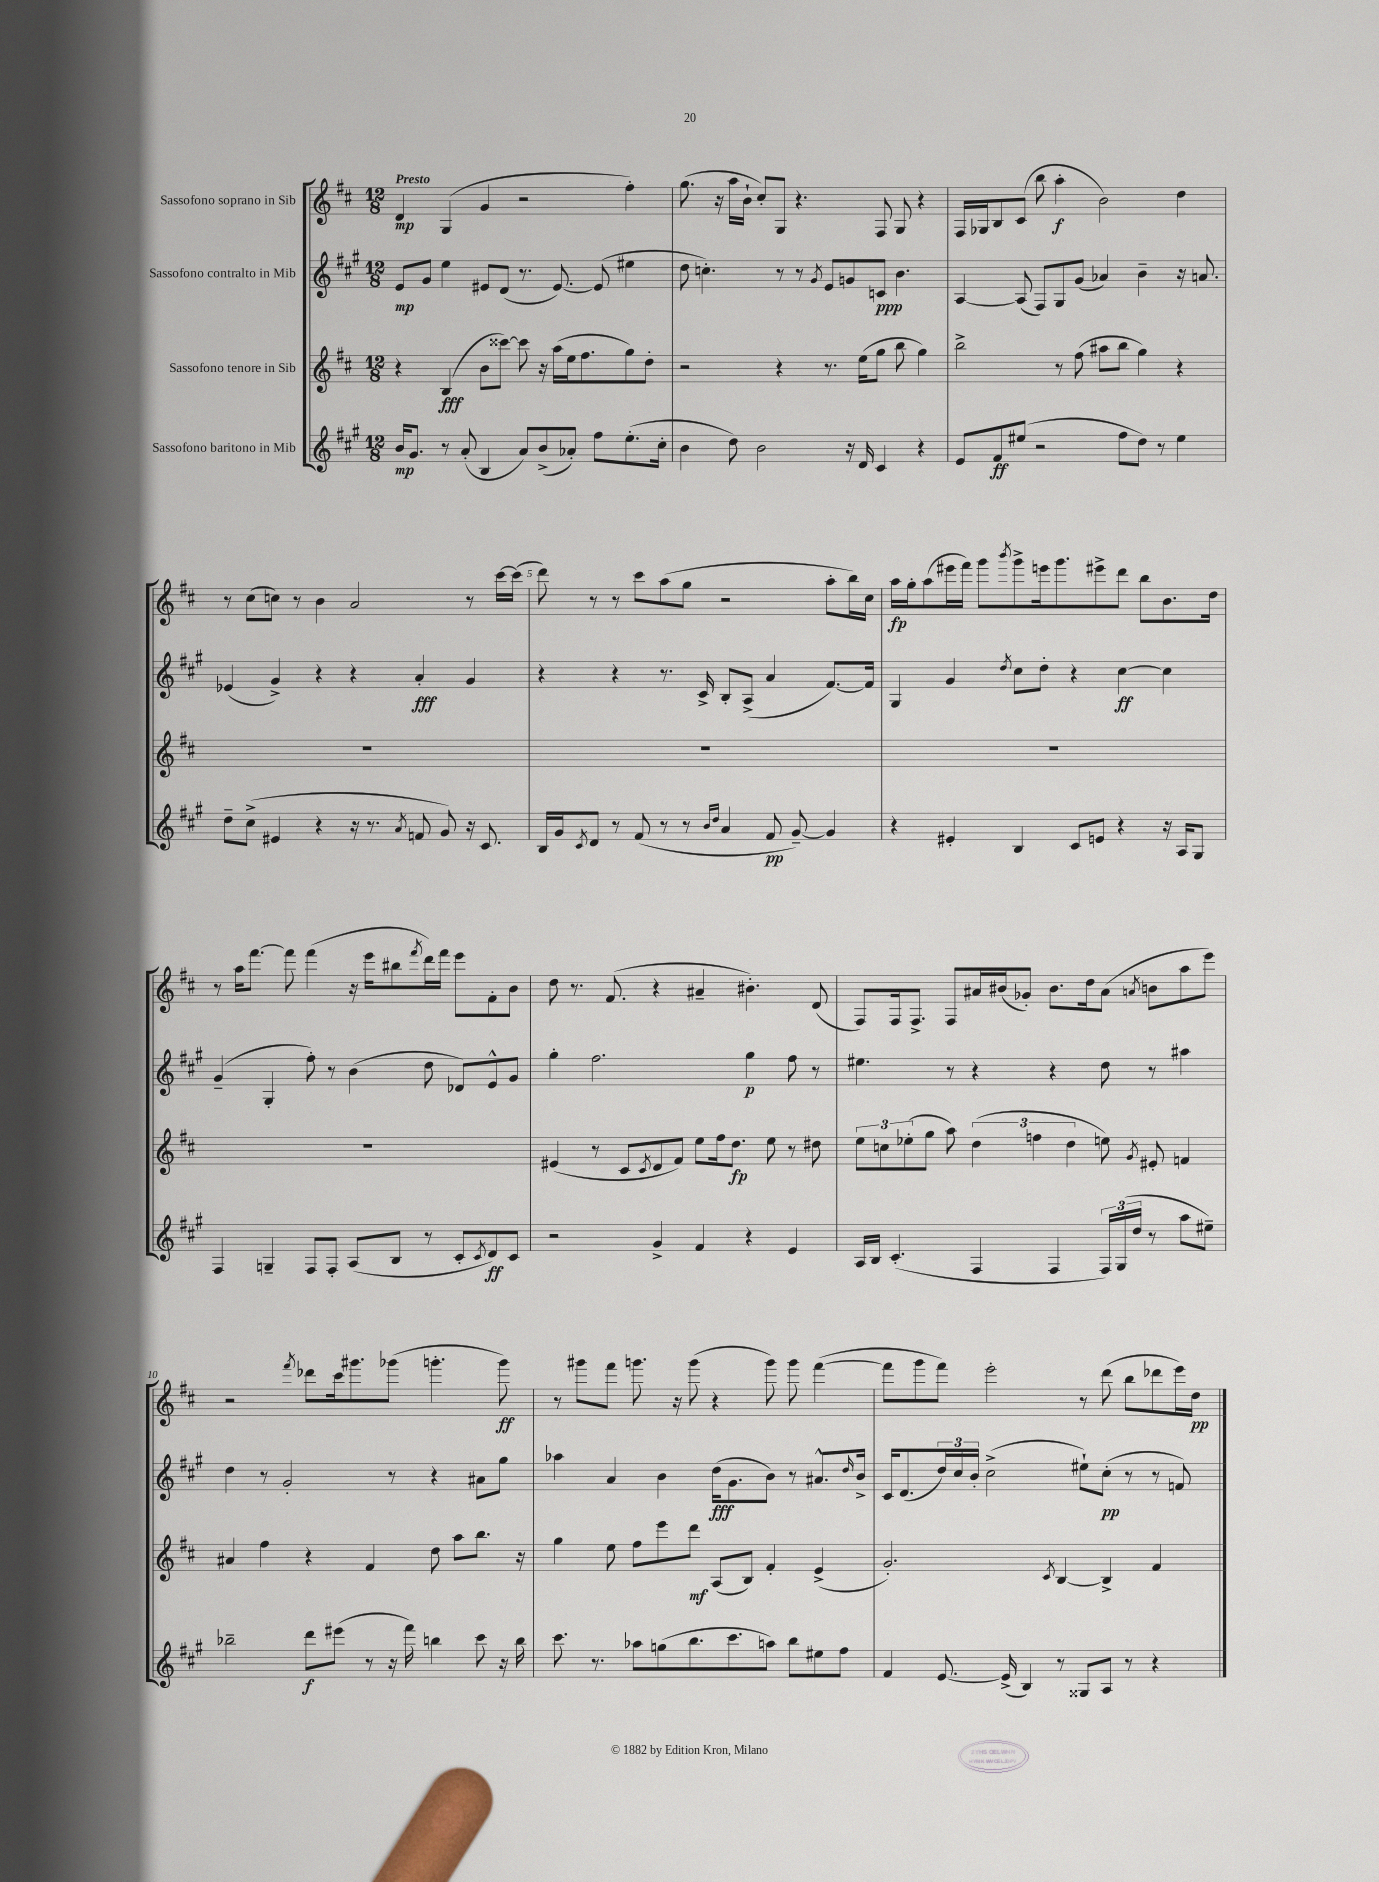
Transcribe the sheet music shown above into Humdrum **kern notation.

**kern	**dynam	**kern	**dynam	**kern	**dynam	**kern	**dynam
*part4	*part4	*part3	*part3	*part2	*part2	*part1	*part1
*staff4	*staff4	*staff3	*staff3	*staff2	*staff2	*staff1	*staff1
*I"Sassofono baritono in Mib	*	*I"Sassofono tenore in Sib	*	*I"Sassofono contralto in Mib	*	*I"Sassofono soprano in Sib	*
*clefG2	*	*clefG2	*	*clefG2	*	*clefG2	*
*k[f#c#g#]	*	*k[f#c#]	*	*k[f#c#g#]	*	*k[f#c#]	*
*M12/8	*	*M12/8	*	*M12/8	*	*M12/8	*
=1	=1	=1	=1	=1	=1	=1	=1
!	!	!	!	!	!	!LO:TX:a:B:t=Presto	!
16b/KL	mp	4r	.	8e/L	mp	4d/	mp
8.g#/J	.	.	.	.	.	.	.
.	.	.	.	8g#/J	.	.	.
8r	.	(4B/	fff	4ee\	.	(4G/	.
(8a'/	.	.	.	.	.	.	.
4B/	.	8b\L	.	8e#X/L	.	4g/	.
.	.	[8ccc##X\J)	.	(8d/J	.	.	.
8a/L)	.	8ccc##\]	.	8.r	.	2r	.
(8b^/	.	16r	.	.	.	.	.
.	.	(16aa\LL	.	[8.e#/)	.	.	.
8a-X'/J)	.	16ee\J	.	.	.	.	.
.	.	8.ff#\	.	.	.	.	.
8ff#\L	.	.	.	(8e#/]	.	.	.
(8.ee'\	.	8gg\)	.	4ee#X\	.	4ff#'\)	.
.	.	8dd'\J	.	.	.	.	.
16cc#'\Jk	.	.	.	.	.	.	.
=2	=2	=2	=2	=2	=2	=2	=2
4b\	.	2r	.	8dd\	.	(8.gg\	.
.	.	.	.	4.ccn'\)	.	.	.
.	.	.	.	.	.	16r	.
8dd\)	.	.	.	.	.	16aa\LL	.
.	.	.	.	.	.	16b`\JJ	.
2b\	.	.	.	.	.	8cc#'/L)	.
.	.	4r	.	8r	.	8G/J	.
.	.	.	.	8r	.	4.r	.
.	.	.	.	8qg#/	.	.	.
.	.	8.r	.	8e/L	.	.	.
16r	.	.	.	8gn/	.	.	.
16d/	.	(16ee\KL	.	.	.	.	.
4c#/	.	8gg\J	.	8cn/J	ppp	8F#/	.
.	.	8bb\	.	4.b\	.	8G/	.
4r	.	4gg\)	.	.	.	4r	.
=3	=3	=3	=3	=3	=3	=3	=3
8e/L	.	2bb^\	.	[4A/	.	16F#/LL	.
.	.	.	.	.	.	16G-X/J	.
8f#/	ff	.	.	.	.	8B/	.
(8ee#X/J	.	.	.	(8A/]	.	(8c#/J	.
2r	.	.	.	8F#/L)	.	8bb\	.
.	.	8r	.	8G#/	.	4aa'\	f
.	.	(8ff#\	.	(8g#/J	.	.	.
.	.	8aa#X\L	.	4a-X/)	.	2b\)	.
8ff#\L	.	8bb\J	.	.	.	.	.
8dd\J)	.	4gg\)	.	4b~\	.	.	.
8r	.	.	.	.	.	.	.
4ee#\	.	4r	.	16r	.	4dd\	.
.	.	.	.	8.an/	.	.	.
!!LO:LB:g=z
=4	=4	=4	=4	=4	=4	=4	=4
8dd~\L	.	1.r	.	(4e-X/	.	8r	.
(8cc#^\J	.	.	.	.	.	(8cc#\L	.
4e#X/	.	.	.	4g#^/)	.	8ccn\J)	.
.	.	.	.	.	.	8r	.
4r	.	.	.	4r	.	4b\	.
16r	.	.	.	4r	.	2a/	.
8.r	.	.	.	.	.	.	.
8qa/	.	.	.	.	.	.	.
8fn/	.	.	.	4a'/	fff	.	.
8g#/)	.	.	.	.	.	.	.
16r	.	.	.	4g#/	.	8r	.
8.c#/	.	.	.	.	.	.	.
.	.	.	.	.	.	[16ccc#\LL	.
.	.	.	.	.	.	(16ccc#\JJ]	.
=5	=5	=5	=5	=5	=5	=5	=5
16B/LL	.	1.r	.	4r	.	8ddd\)	.
16g#/J	.	.	.	.	.	.	.
8qc#/	.	.	.	.	.	.	.
8d/J	.	.	.	.	.	8r	.
8r	.	.	.	4r	.	8r	.
(8f#/	.	.	.	.	.	8ccc#\L	.
8r	.	.	.	8.r	.	(8aa\	.
8r	.	.	.	.	.	8gg\J	.
.	.	.	.	16c#^/	.	.	.
16qqb/LL	.	.	.	.	.	.	.
16qqdd/JJ	.	.	.	.	.	.	.
4a/	.	.	.	8B'/L	.	2r	.
.	.	.	.	(8A^/J	.	.	.
8f#/	pp	.	.	4a/	.	.	.
[8g#~/)	.	.	.	.	.	.	.
4g#/]	.	.	.	[8.f#/L)	.	8aa'\L	.
.	.	.	.	.	.	16bb\L)	.
.	.	.	.	16f#/Jk]	.	16cc#\JJ	.
=6	=6	=6	=6	=6	=6	=6	=6
4r	.	1.r	.	4G#/	.	16aa\LL	fp
.	.	.	.	.	.	16gg'\J	.
.	.	.	.	.	.	(8aa\	.
4e#X'/	.	.	.	4g#/	.	16eee#X\L	.
.	.	.	.	.	.	16fff#\JJ)	.
.	.	.	.	.	.	8ggg\L	.
.	.	.	.	8qdd/	.	8qbbb/	.
4B/	.	.	.	8cc#\L	.	8ggg^\	.
.	.	.	.	8dd'\J	.	16eeen\k	.
.	.	.	.	.	.	8.ggg\	.
8c#/L	.	.	.	4r	.	.	.
8en/J	.	.	.	.	.	8eee#X^\	.
4r	.	.	.	[4cc#\	ff	8ddd\J	.
.	.	.	.	.	.	8bb\L	.
16r	.	.	.	4cc#\]	.	8.b\	.
16A/KL	.	.	.	.	.	.	.
8G#/J	.	.	.	.	.	.	.
.	.	.	.	.	.	16dd\Jk	.
!!LO:LB:g=z
=7	=7	=7	=7	=7	=7	=7	=7
4F#/	.	1.r	.	(4g#~/	.	8r	.
.	.	.	.	.	.	16aa\KL	.
.	.	.	.	.	.	[8.fff#\J	.
4Gn~/	.	.	.	4G#'/	.	.	.
.	.	.	.	.	.	8fff#\]	.
8F#/L	.	.	.	8ff#'\)	.	(4fff#\	.
8F#'/J	.	.	.	8r	.	.	.
(8A/L	.	.	.	(4b\	.	16r	.
.	.	.	.	.	.	16eee\KL	.
8B/J	.	.	.	.	.	8bb#X\	.
.	.	.	.	.	.	8qfff#/	.
8r	.	.	.	8dd\	.	16ddd\L)	.
.	.	.	.	.	.	16fff#\JJ	.
8c#'/L	.	.	.	8d-X/L)	.	8eee\L	.
8qc#/	.	.	.	.	.	.	.
8d/)	ff	.	.	8e^^/	.	8f#'\	.
8c#/J	.	.	.	8g#/J	.	8b\J	.
=8	=8	=8	=8	=8	=8	=8	=8
2r	.	(4e#X/	.	4gg#'\	.	8dd\	.
.	.	.	.	.	.	8.r	.
.	.	8r	.	2.ff#\	.	.	.
.	.	.	.	.	.	(8.f#/	.
.	.	8c#/L	.	.	.	.	.
.	.	8qc#/	.	.	.	.	.
4g#^/	.	8d/	.	.	.	4r	.
.	.	8f#/J)	.	.	.	.	.
4f#/	.	8ee\L	.	.	.	4a#X~/	.
.	.	16ff#\k	.	.	.	.	.
.	.	8.dd\J	fp	.	.	.	.
4r	.	.	.	4gg#\	p	4.b#X'\)	.
.	.	8ee\	.	.	.	.	.
4e/	.	8r	.	8ff#\	.	.	.
.	.	8dd#X\	.	8r	.	(8d/	.
=9	=9	=9	=9	=9	=9	=9	=9
16A/LL	.	12ee\L	.	4.ee#X\	.	8F#/L)	.
16B/JJ	.	.	.	.	.	.	.
.	.	12ccn\	.	.	.	.	.
(4.c#'/	.	.	.	.	.	16F#/k	.
.	.	(12ee-X'\	.	.	.	.	.
.	.	.	.	.	.	8.F#^/J	.
.	.	8gg\J	.	.	.	.	.
.	.	8aa\)	.	8r	.	8F#/L	.
4F#/	.	(6dd\	.	4r	.	16a#X/L	.
.	.	.	.	.	.	(16b#X/J	.
.	.	.	.	.	.	8g-X'/J)	.
.	.	6ffn\	.	.	.	.	.
4F#/	.	.	.	4r	.	8.b#\L	.
.	.	6dd\	.	.	.	.	.
.	.	.	.	.	.	16dd\k	.
24F#/LL)	.	8een\)	.	8dd\	.	(8a#\J	.
(24G#/	.	.	.	.	.	.	.
24dd/JJ	.	.	.	.	.	.	.
.	.	8qg/	.	.	.	8qan/	.
8r	.	8e#X'/	.	8r	.	8bn\L	.
8aa\L	.	4fn/	.	4aa#X\	.	8aa\	.
8ee#X~\J)	.	.	.	.	.	8eee\J)	.
!!LO:LB:g=z
=10	=10	=10	=10	=10	=10	=10	=10
2bb-X~\	.	4a#X/	.	4dd\	.	2r	.
.	.	4ff#\	.	8r	.	.	.
.	.	.	.	2g#'/	.	.	.
.	.	.	.	.	.	8qfff#/	.
8ddd\L	f	4r	.	.	.	8ddd-X\L	.
(8eee#X\J	.	.	.	.	.	16ccc#\k	.
.	.	.	.	.	.	8.ggg#X\	.
8r	.	4f#/	.	.	.	.	.
16r	.	.	.	8r	.	(8ggg-X\J	.
16fff#\)	.	.	.	.	.	.	.
4bbn\	.	8dd\	.	4r	.	4.gggn'\	.
.	.	8aa\L	.	.	.	.	.
8ccc#\	.	8.bb\J	.	8a#X\L	.	.	.
16r	.	.	.	8gg#\J	.	8ggg\)	ff
16bb\	.	16r	.	.	.	.	.
=11	=11	=11	=11	=11	=11	=11	=11
8.ccc#\	.	4gg\	.	4aa-X\	.	8r	.
.	.	.	.	.	.	8ggg#X\L	.
8.r	.	.	.	.	.	.	.
.	.	8ee\	.	4a/	.	8fff#\J	.
8aa-X\L	.	8ff#\L	.	.	.	8.gggn\	.
(8ggn\	.	8eee\	.	4b\	.	.	.
.	.	.	.	.	.	16r	.
8.bb\	.	8ddd\J	mf	.	.	(8ggg\	.
.	.	(8A/L	.	(16dd\KL	fff	4r	.
8.ccc#\	.	.	.	8.g#\	.	.	.
.	.	8B/J)	.	.	.	.	.
8aan\J)	.	4f#'/	.	8b\J)	.	8ggg\)	.
8bb\L	.	.	.	8r	.	8ggg\	.
8ee#X\	.	(4e^/	.	8.a#X^^/L	.	([4fff#\	.
8ff#\J	.	.	.	.	.	.	.
.	.	.	.	16qqdd/	.	.	.
.	.	.	.	16b^/Jk	.	.	.
=12	=12	=12	=12	=12	=12	=12	=12
4f#/	.	2.g'/)	.	16c#/KL	.	8fff#\L]	.
.	.	.	.	(8.d/	.	.	.
.	.	.	.	.	.	8ggg\	.
[8.e/	.	.	.	24dd/L)	.	8fff#\J)	.
.	.	.	.	24cc#/	.	.	.
.	.	.	.	24b'/JJ	.	.	.
.	.	.	.	(2cc#^\	.	2eee'\	.
(16e^/]	.	.	.	.	.	.	.
4B/)	.	.	.	.	.	.	.
.	.	8qc#/	.	.	.	.	.
8r	.	[4B/	.	.	.	.	.
8G##X/L	.	.	.	8ee#X`\L)	.	8r	.
8A/J	.	4B^/]	.	(8cc#'\J	pp	(8ddd\	.
8r	.	.	.	8r	.	8bb\L	.
4r	.	4f#/	.	8r	.	8ddd-X\	.
.	.	.	.	8fn/)	.	16eee\L)	.
.	.	.	.	.	.	16dd\JJ	pp
==	==	==	==	==	==	==	==
*-	*-	*-	*-	*-	*-	*-	*-
